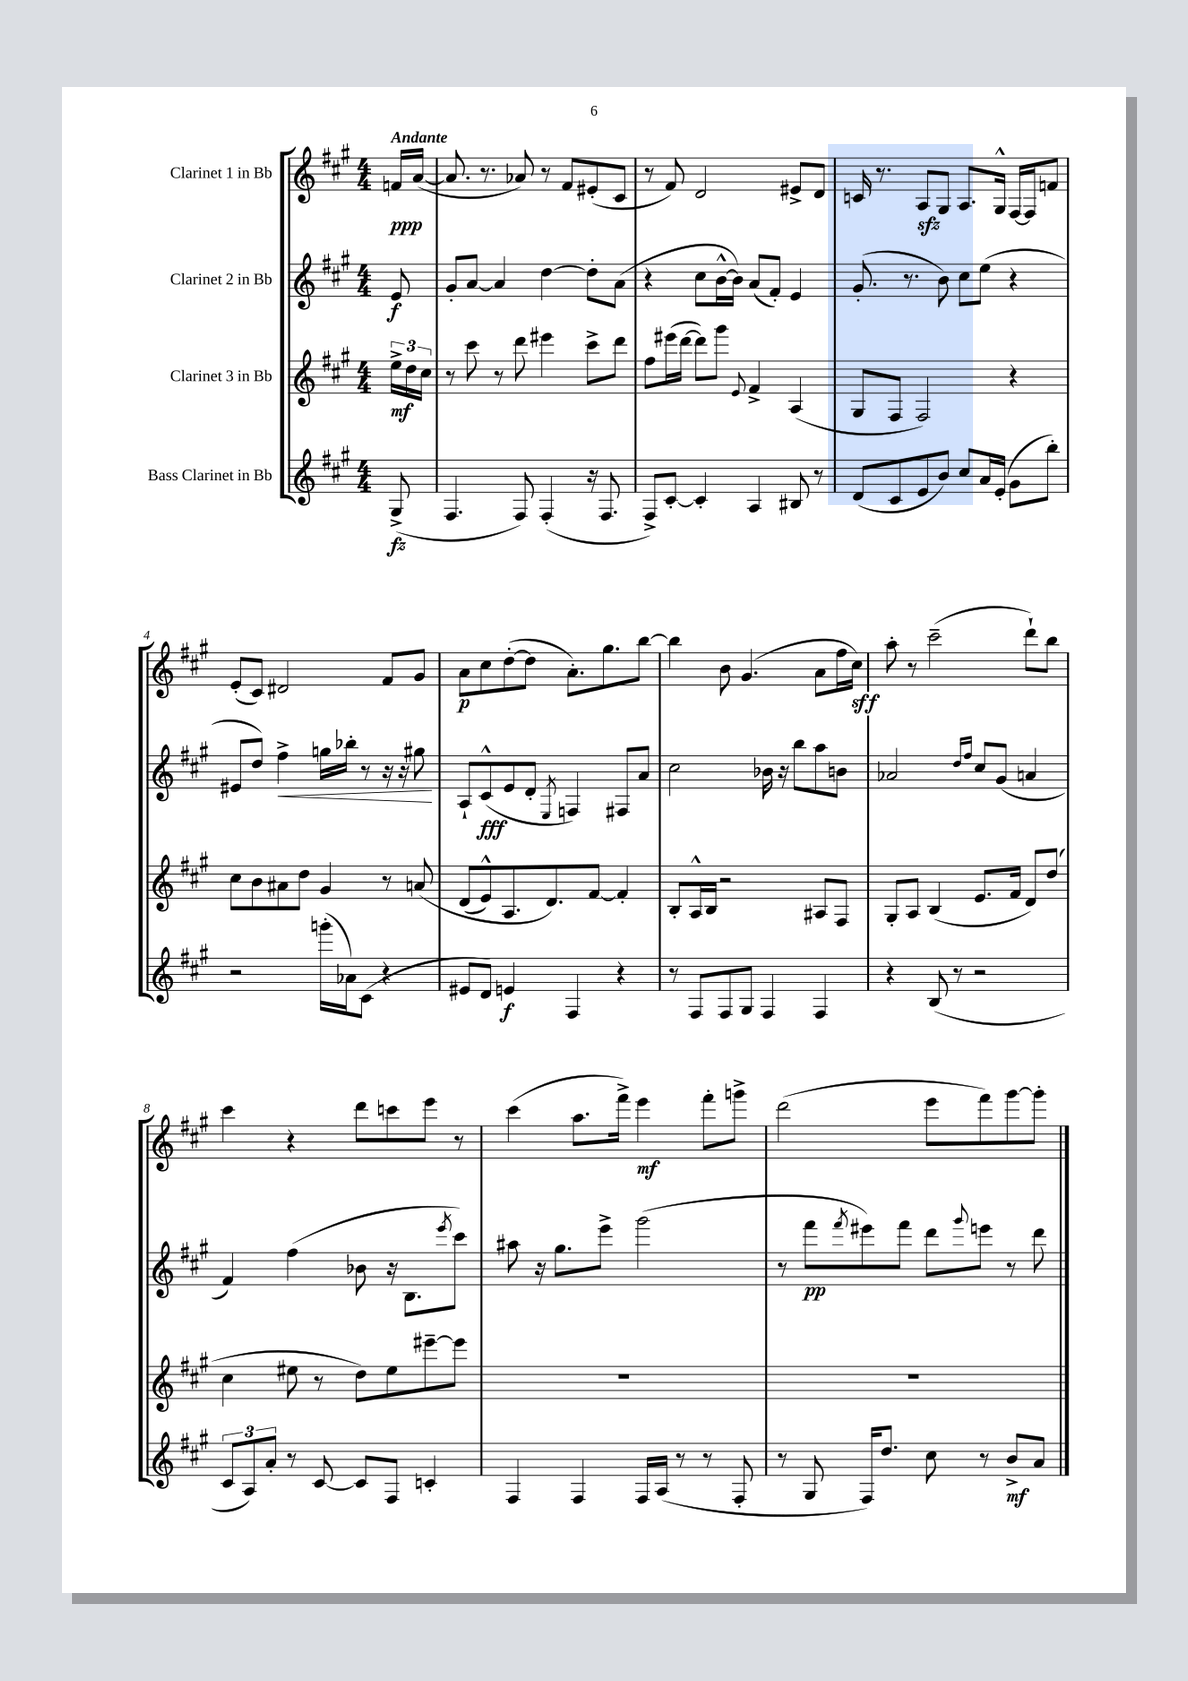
<<
\new StaffGroup <<
\new Staff = "s0" \with { instrumentName = "Clarinet 1 in Bb" } {
    \clef treble \key a \major \numericTimeSignature \time 4/4 \partial 8 \tempo "Andante"
    f'16\ppp a'16~( |
    a'8. r8. aes'8) r8 fis'8 eis'8-.( cis'8 |
    r8 fis'8) d'2 eis'8-> d'8 |
    c'16 r8. a8\sfz gis8 a8. gis16-^ fis16~ fis16 f'8 |
    e'8-.( cis'8) dis'2 fis'8 gis'8 |
    a'8\p cis''8 d''8~-.( d''8 a'8.-.) gis''8. b''8~ |
    b''4 b'8 gis'4.( a'8 fis''16 cis''16\sff) |
    a''8-. r8 cis'''2--( d'''8-!) b''8 |
    cis'''4 r4 d'''8 c'''8 e'''8 r8 |
    cis'''4( a''8. fis'''16->) e'''4\mf fis'''8-. g'''8-> |
    d'''2( e'''8 fis'''8) gis'''8~ gis'''8-. \bar "|." |
}
\new Staff = "s1" \with { instrumentName = "Clarinet 2 in Bb" } {
    \clef treble \key a \major \numericTimeSignature \time 4/4 \partial 8
    e'8\f |
    gis'8-. a'8~ a'4 d''4~ d''8-. a'8( |
    r4 cis''8 b'16~-^ b'16) a'8( fis'8-.) e'4 |
    gis'8.-.( r8. b'8) cis''8 e''8( r4 |
    eis'8 d''8) fis''4->\< g''16 bes''16-. r8 r16 r16 gis''8\! |
    a8-! cis'8-^\fff( e'8 d'8-. \acciaccatura { e8 } f4) fis8 a'8 |
    cis''2 bes'16 r16 b''8 a''8 b'8 |
    aes'2 \grace { d''16 fis''16 } cis''8 gis'8( a'4 |
    fis'4) fis''4( bes'8 r16 b8. \acciaccatura { e'''8 } cis'''8) |
    ais''8 r16 gis''8. e'''8-> gis'''2( |
    r8 fis'''8\pp \acciaccatura { fis'''8 } eis'''8) fis'''8 d'''8 \appoggiatura { gis'''8 } e'''8 r8 d'''8 \bar "|." |
}
\new Staff = "s2" \with { instrumentName = "Clarinet 3 in Bb" } {
    \clef treble \key a \major \numericTimeSignature \time 4/4 \partial 8
    \tuplet 3/2 { e''16->\mf d''16 cis''16 } |
    r8 cis'''8 r8 d'''8 eis'''4 cis'''8-> d'''8 |
    fis''8 eis'''16( d'''16~ d'''8) gis'''8 \appoggiatura { e'8 } fis'4-> a4( |
    gis8 fis8 fis2) r4 |
    cis''8 b'8 ais'8 d''8 gis'4 r8 a'8\( |
    d'8( e'8-^) a8. d'8.\) fis'8~ fis'4-. |
    b8-. a16-^ b16 r2 ais8 fis8 |
    gis8-. a8 b4( e'8. fis'16 d'8) d''8( |
    cis''4 eis''8 r8 d''8) eis''8 eis'''8~-- eis'''8 |
    R1 |
    R1 \bar "|." |
}
\new Staff = "s3" \with { instrumentName = "Bass Clarinet in Bb" } {
    \clef treble \key a \major \numericTimeSignature \time 4/4 \partial 8
    gis8->\fz( |
    fis4. fis8) fis4-.( r16 fis8. |
    fis8->) cis'8~-. cis'4-. a4 bis8 r8 |
    d'8( cis'8 e'8 b'8) cis''8 a'16 e'16-.( gis'8 b''8-.) |
    r2 g'''16-.( aes'16) cis'8( r4 |
    eis'8 d'8) e'4\f fis4 r4 |
    r8 fis8 fis8 gis8 fis4 fis4 |
    r4 b8( r8 r2 |
    \tuplet 3/2 { cis'8 a8) a'8-. } r8 cis'8~ cis'8 fis8 c'4-. |
    fis4 fis4 fis16 a16( r8 r8 fis8-. |
    r8 gis8 fis16) d''8. cis''8 r8 b'8->\mf a'8 \bar "|." |
}
>>
>>
